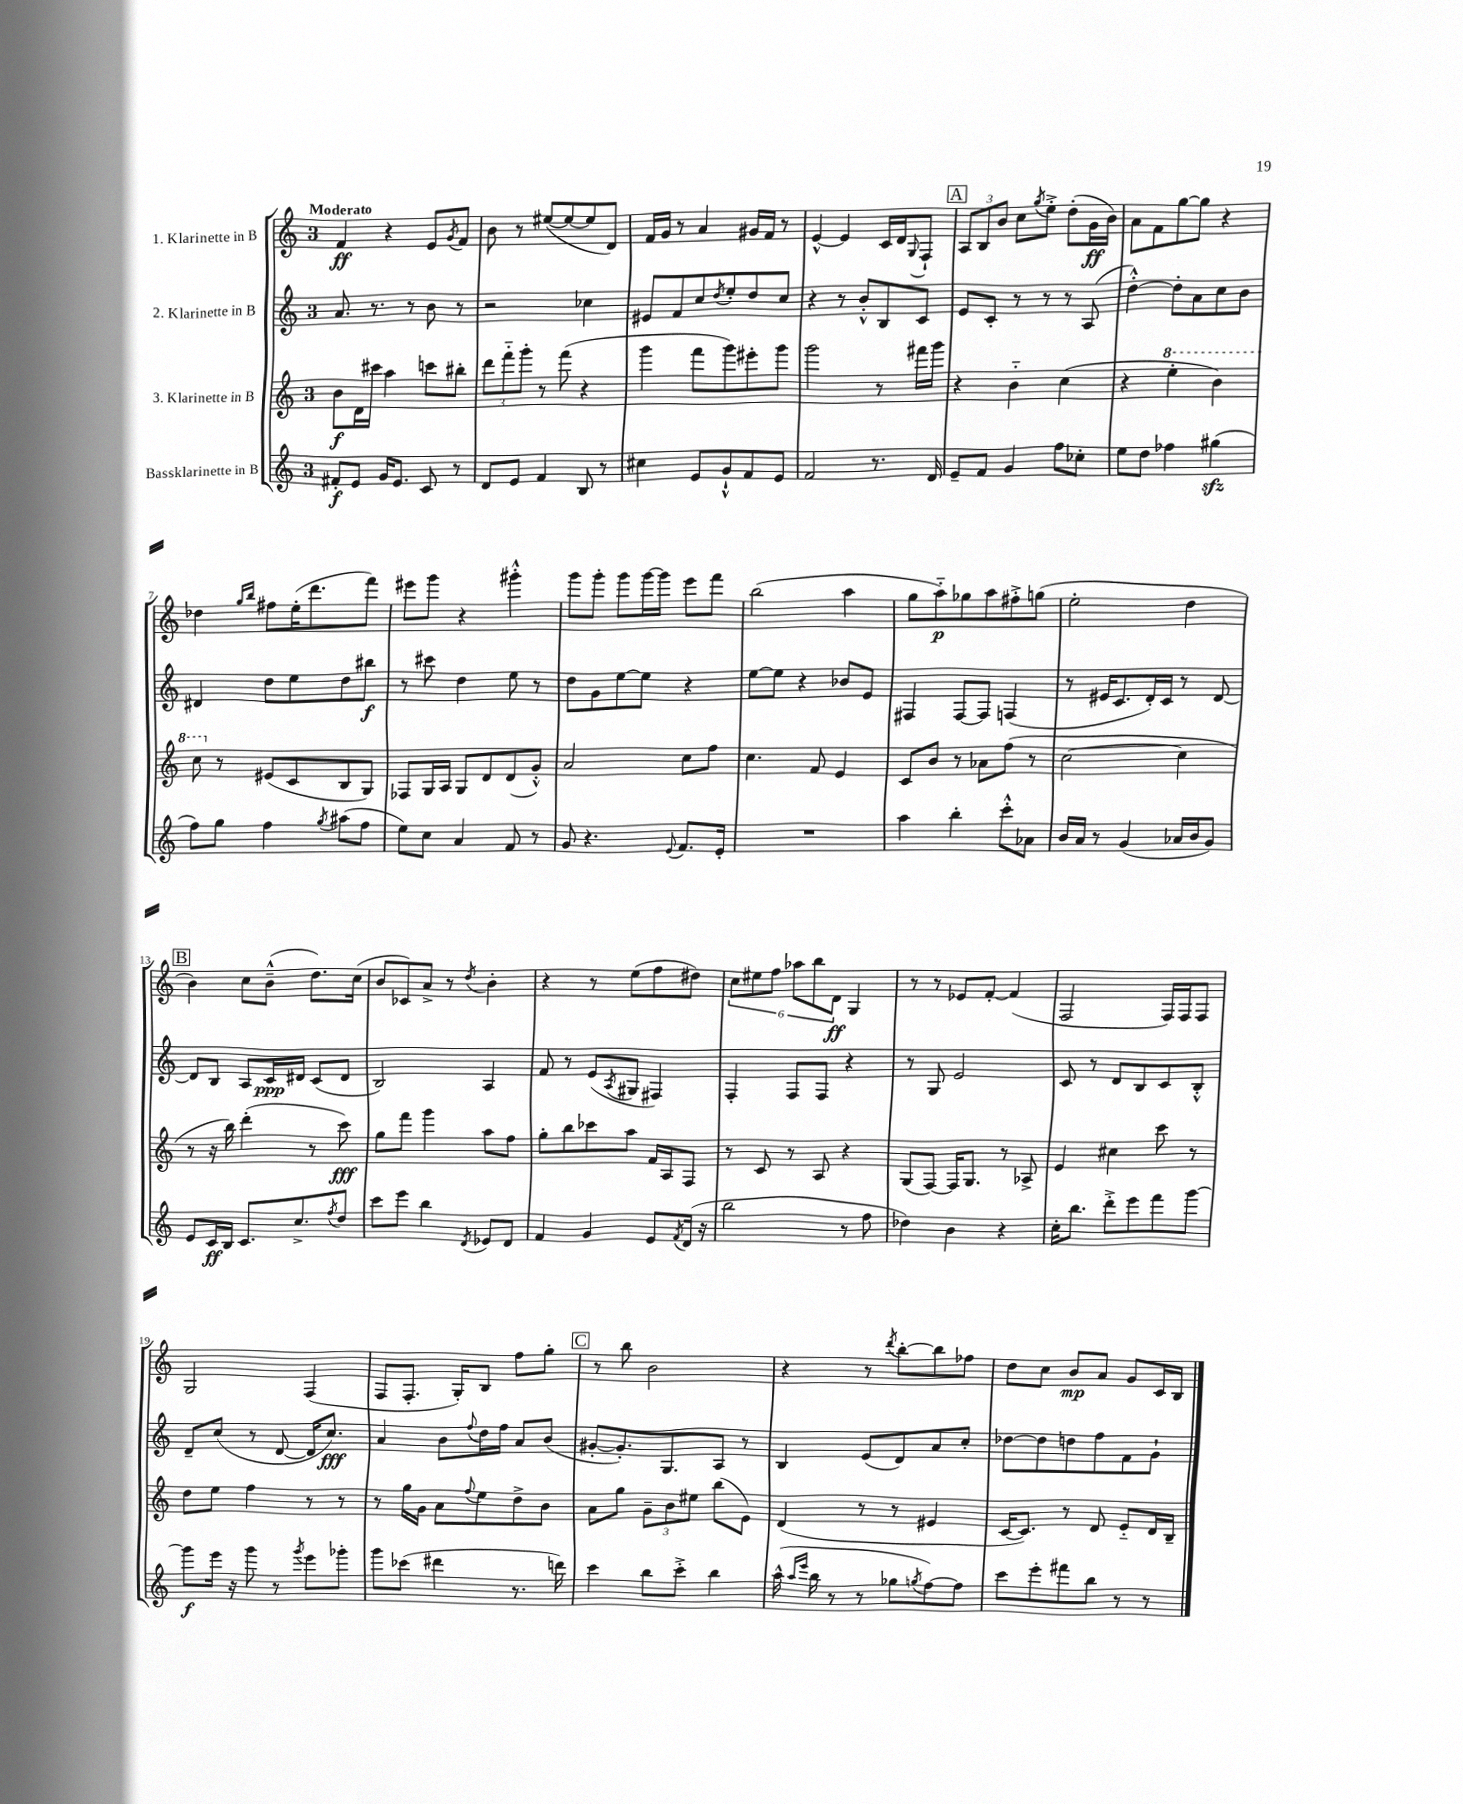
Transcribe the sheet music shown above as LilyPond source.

<<
\new StaffGroup <<
\new Staff = "s0" \with { instrumentName = "1. Klarinette in B" } {
    \clef treble \key c \major \once \override Staff.TimeSignature.style = #'single-digit \time 3/4 \tempo "Moderato"
    f'4\ff r4 e'8 \acciaccatura { g'8 } f'8 |
    b'8 r8 eis''8~( eis''8~ eis''8 d'8) |
    f'16 g'16 r8 a'4 gis'16 f'16 r8 |
    e'4~-^ e'4 c'16 d'16 \appoggiatura { g8 } f8-! |
    \mark \markup { \box "A" } \tuplet 3/2 { a8 b8 b'8 } c''8 \acciaccatura { g''8 } e''8-.-> d''8-.( g'16\ff b'16) |
    a'8 f'8 g''8~ g''8 r4 |
    des''4 \grace { g''16 b''16 } fis''8 e''16-.( d'''8. f'''8) |
    eis'''8 g'''8 r4 gis'''4-.-^ |
    g'''8 g'''8-. g'''8 g'''16~ g'''16 e'''8 f'''8 |
    b''2( a''4 |
    g''8 a''8-_\p) ges''8 a''8 fis''8-.-> g''8( |
    e''2-. d''4 |
    \mark \markup { \box "B" } b'4) c''8 b'8---^( d''8.) c''16( |
    b'8 ces'8) a'8-> r8 \acciaccatura { d''8 } b'4-. |
    r4 r8 e''8( f''8 dis''8) |
    \tuplet 6/4 { c''8 eis''8 f''8 aes''8 b''8 d'8\ff } g4 |
    r8 r8 ees'8 f'8~-. f'4( |
    f2 f16) f16 f8 |
    g2 f4( |
    f8 f8.-. g16-.) b8 f''8 g''8-. |
    \mark \markup { \box "C" } r8 b''8 b'2 |
    r4 r8 \acciaccatura { d'''8 } b''8~-. b''8 fes''8 |
    d''8 c''8 b'8\mp a'8 g'8 c'16 b16 \bar "|." |
}
\new Staff = "s1" \with { instrumentName = "2. Klarinette in B" } {
    \clef treble \key c \major \once \override Staff.TimeSignature.style = #'single-digit \time 3/4
    a'8. r8. r8 b'8 r8 |
    r2 ces''4 |
    eis'8 f'8 c''8 \acciaccatura { d''8 } e''8-. d''8 c''8 |
    r4 r8 b'8-.-^ b8 c'8 |
    \mark \markup { \box "A" } e'8 c'8-. r8 r8 r8 a8( |
    d''4~-.-^) d''8-. a'8 c''8 b'8 |
    dis'4 d''8 e''8 d''8 bis''8\f |
    r8 cis'''8 d''4 e''8 r8 |
    d''8 g'8 e''8~ e''8 r4 |
    e''8~ e''8 r4 bes'8 e'8 |
    fis4 fis8~ fis8 f4( |
    r8 eis'16 c'8. d'16-.) c'16 r8 d'8~ |
    \mark \markup { \box "B" } d'8 b8 a8 c'16\ppp dis'16 c'8( dis'8 |
    b2) a4 |
    f'8 r8 e'8( \acciaccatura { a8 } gis8 fis4) |
    f4-. f8 f8 r4 |
    r8 g8 e'2 |
    c'8 r8 d'8 b8 c'8 b8-.-^ |
    d'8-- c''8( r8 d'8~ d'16 c''8.\fff) |
    a'4 b'8 \appoggiatura { f''8 } d''16 f''16 a'8 b'8( |
    \mark \markup { \box "C" } gis'8~-. gis'8.-.) g8. a8 r8 |
    b4 e'8( d'8) a'8 c''8-. |
    des''8~ des''8 d''8 f''8 f'8 g'8-! \bar "|." |
}
\new Staff = "s2" \with { instrumentName = "3. Klarinette in B" } {
    \clef treble \key c \major \once \override Staff.TimeSignature.style = #'single-digit \time 3/4
    b'8\f d'16 cis'''16 a''4 c'''8 bis''8-. |
    \tuplet 3/2 { d'''8 f'''8-_ g'''8-. } r8 f'''8( r4 |
    g'''4 f'''8 g'''8) eis'''8-. g'''8 |
    g'''2 r8 fis'''16 g'''16 |
    \mark \markup { \box "A" } r4 b'4-_ c''4( |
    r4 \ottava #1 e'''4-. b''4) |
    c'''8 \ottava #0 r8 eis'8( c'8 b8 g8) |
    fes8 g16 a16 g8 d'8 d'8( g'8-.-^) |
    a'2 c''8 f''8 |
    c''4. f'8 e'4 |
    c'8 b'8 r8 aes'8 f''8( r8 |
    c''2~ c''4 |
    \mark \markup { \box "B" } r8 r16 b''16) d'''4-.( r8 c'''8\fff) |
    g''8 f'''8 g'''4 a''8 f''8 |
    g''8-. b''8 ces'''8 a''8 f'16 a16 f8 |
    r8 c'8 r8 a8 r4 |
    g8( f8~) f16 g8. r8 aes8-> |
    e'4 cis''4 c'''8 r8 |
    d''8 e''8 f''4 r8 r8 |
    r8 g''16 g'16 a'8 \appoggiatura { f''8 } e''8 d''8-> b'8 |
    \mark \markup { \box "C" } a'8 g''8 \tuplet 3/2 { g'8-- b'8 eis''8 } b''8( e'8) |
    d'4( r8 r8 eis'4 |
    c'16~ c'8.) r8 d'8 e'8-_ d'16 b16-- \bar "|." |
}
\new Staff = "s3" \with { instrumentName = "Bassklarinette in B" } {
    \clef treble \key c \major \once \override Staff.TimeSignature.style = #'single-digit \time 3/4
    fis'8-.\f e'8 g'16 e'8. c'8 r8 |
    d'8 e'8 f'4 b8 r8 |
    cis''4 e'8 g'8-!-^ f'8 e'8 |
    f'2 r8. d'16 |
    \mark \markup { \box "A" } e'8-- f'8 g'4 f''8 ces''8-. |
    e''8 d''8 fes''4 gis''4\sfz( |
    f''8) g''8 f''4 \acciaccatura { g''8 } ais''8( f''8 |
    e''8) c''8 a'4 f'8 r8 |
    g'8 r4. \appoggiatura { e'8 } f'8. e'16-. |
    R2. |
    a''4 b''4-. c'''8-.-^ aes'8 |
    b'16 a'16 r8 g'4( aes'16 b'16 g'8) |
    \mark \markup { \box "B" } e'8 c'16\ff b16 c'8. c''8.-> \acciaccatura { f''8 } d''8 |
    c'''8 e'''8 b''4 \acciaccatura { d'8 } ees'8 d'8 |
    f'4 g'4 e'8 \acciaccatura { f'8 } d'16( r16 |
    b''2 r8 f''8 |
    des''4) b'4 r4 |
    c''16-. b''8. d'''8-.-> e'''8 f'''8 g'''8~ |
    g'''8\f e'''16 r16 g'''8 r8 \acciaccatura { g'''8 } e'''8 ges'''8-. |
    g'''8 ces'''8( dis'''4 r8. d'''16) |
    \mark \markup { \box "C" } c'''4 b''8 c'''8-.-> b''4 |
    a''16-^( \grace { a''16 e'''16 } b''16 r8 r8 ges''8 \acciaccatura { g''8 } f''8~) f''8 |
    c'''8 e'''8-. fis'''8 b''8 r8 r8 \bar "|." |
}
>>
>>
